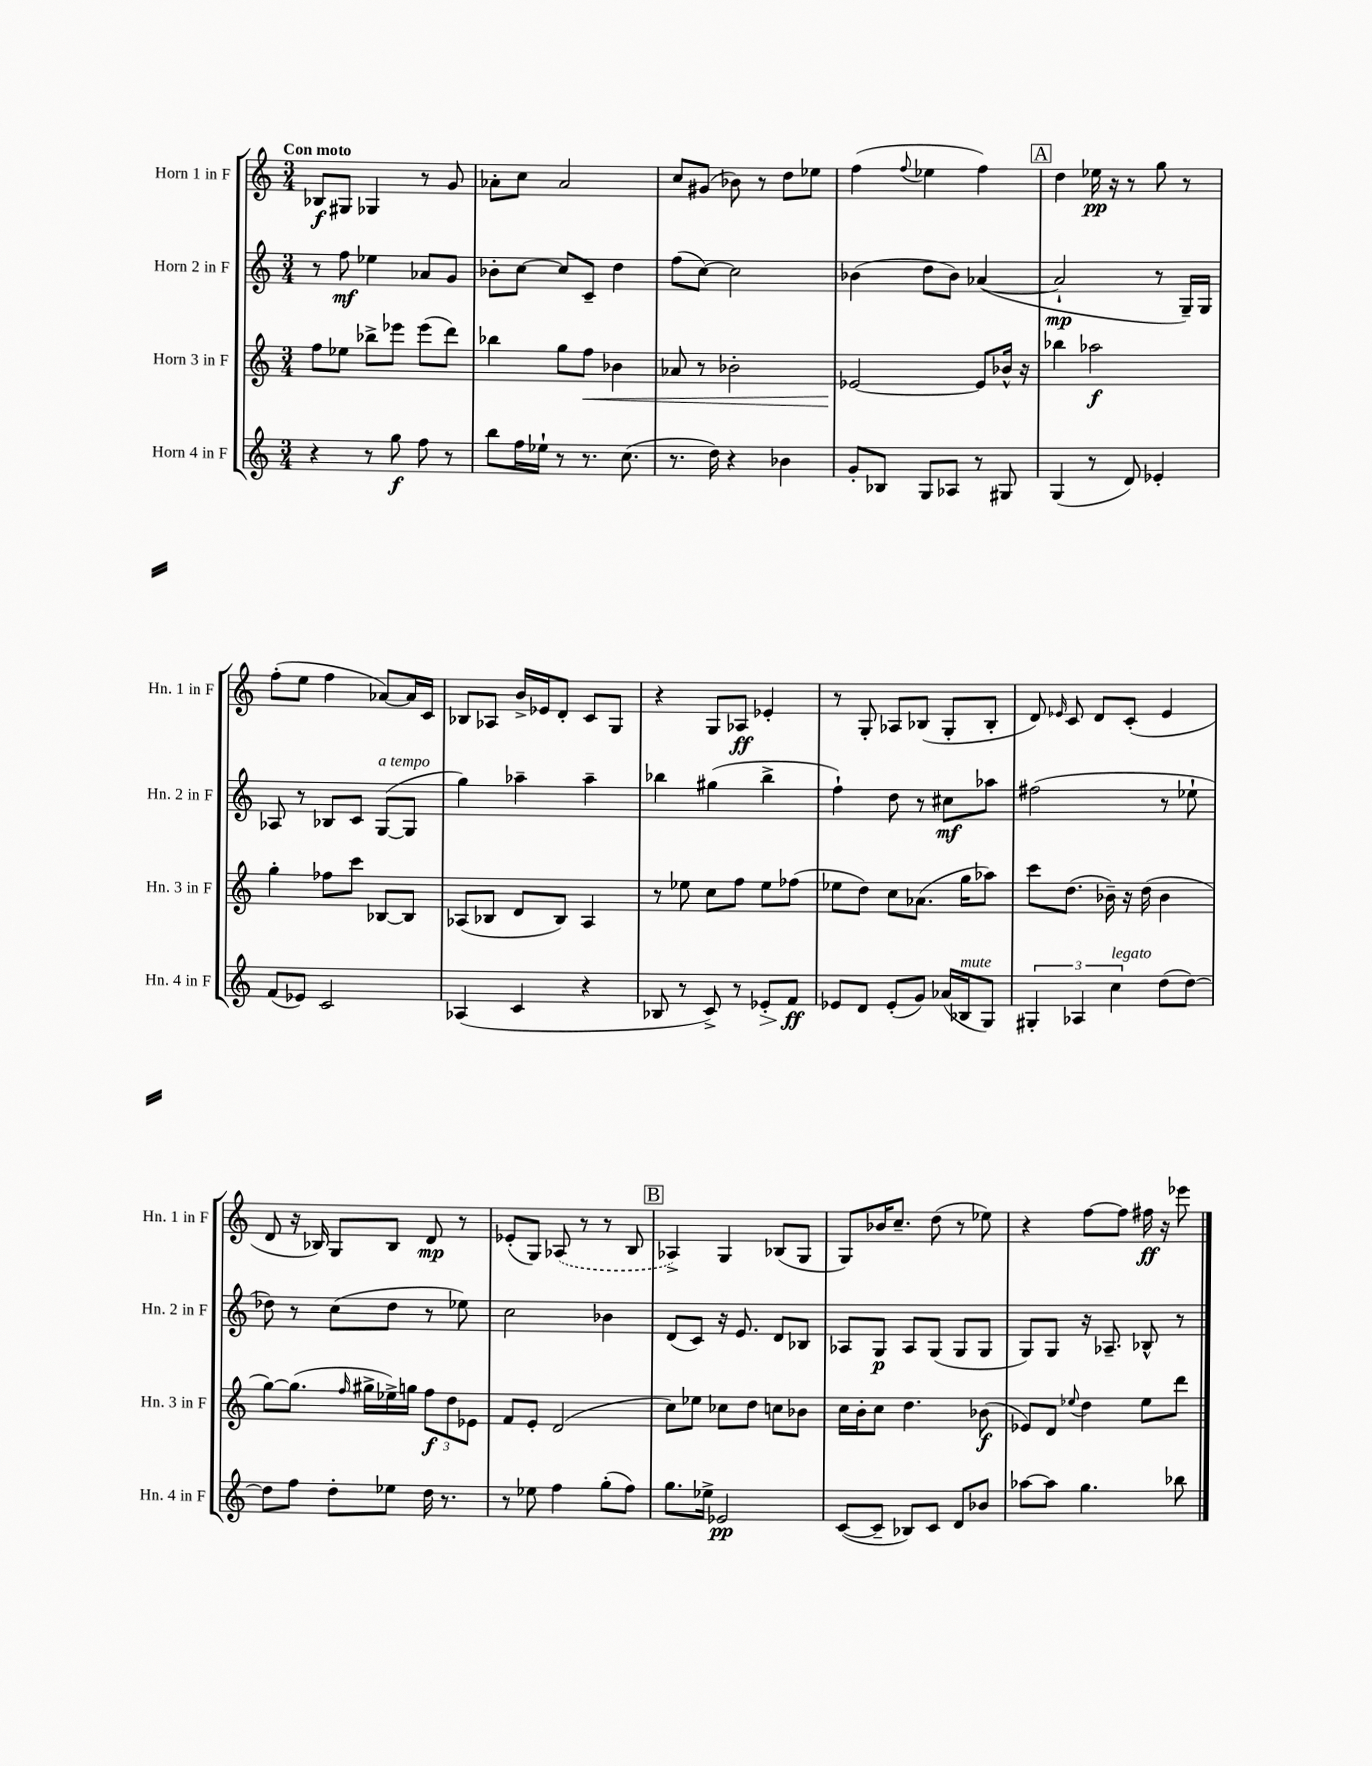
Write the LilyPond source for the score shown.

<<
\new StaffGroup <<
\new Staff = "s0" \with { instrumentName = "Horn 1 in F" shortInstrumentName = "Hn. 1 in F" } {
    \clef treble \key c \major \numericTimeSignature \time 3/4 \tempo "Con moto"
    \autoBeamOff bes8[\f gis8] ges4 r8 g'8 |
    aes'8[-. c''8] aes'2 |
    c''8[ gis'8]( bes'8) r8 d''8[ ees''8] |
    f''4( \appoggiatura { f''8 } ees''4 f''4) |
    \mark \markup { \box "A" } d''4 ees''16\pp r16 r8 g''8 r8 |
    f''8[-.( e''8] f''4 aes'8[~) aes'16 c'16] |
    bes8[ aes8] b'16[-> ees'16 d'8]-. c'8[ g8] |
    r4 g8[ aes8]\ff ees'4-. |
    r8 g8-. aes8[ bes8]( g8[-. bes8]-. |
    d'8) \grace { ees'16 } c'8 d'8[ c'8]-.( ees'4 |
    d'8 r16 bes16) g8[ bes8] d'8\mp r8 |
    ees'8[-.( g8]) \once \slurDashed aes8( r8 r8 b8 |
    \mark \markup { \box "B" } aes4->) g4 bes8[( g8] |
    g8[) bes'16 c''8.]-- d''8( r8 ees''8) |
    r4 f''8[~ f''8] fis''16\ff r16 ees'''8 \bar "|." |
}
\new Staff = "s1" \with { instrumentName = "Horn 2 in F" shortInstrumentName = "Hn. 2 in F" } {
    \clef treble \key c \major \numericTimeSignature \time 3/4
    \autoBeamOff r8 f''8\mf ees''4 aes'8[ g'8] |
    bes'8[-. c''8]~ c''8[ c'8]-- d''4 |
    f''8[( c''8]~) c''2 |
    bes'4( d''8[ bes'8]) aes'4~( |
    \mark \markup { \box "A" } aes'2-!\mp r8 g16[--) g16] |
    aes8 r8 bes8[ c'8] g8[~^\markup { \italic "a tempo" }( g8] |
    g''4) aes''4-- aes''4-- |
    bes''4 gis''4( bes''4-> |
    f''4-!) d''8 r8 cis''8[\mf aes''8] |
    fis''2( r8 ees''8-! |
    des''8) r8 c''8[( des''8] r8 ees''8) |
    c''2 bes'4 |
    \mark \markup { \box "B" } d'8[( c'8]) r16 e'8. d'8[ bes8] |
    aes8[ g8]\p aes8[ g8]( g8[ g8] |
    g8[) g8] r16 aes8.-- bes8-^ r8 \bar "|." |
}
\new Staff = "s2" \with { instrumentName = "Horn 3 in F" shortInstrumentName = "Hn. 3 in F" } {
    \clef treble \key c \major \numericTimeSignature \time 3/4
    \autoBeamOff f''8[ ees''8] bes''8[-> ees'''8] ees'''8[( d'''8]) |
    bes''4 g''8[ f''8]\< bes'4 |
    aes'8 r8 bes'2-. |
    ees'2~\! ees'8[ bes'16]-^ r16 |
    \mark \markup { \box "A" } bes''4 aes''2\f |
    g''4-. fes''8[ c'''8] bes8[~ bes8] |
    aes8[( bes8] d'8[ bes8]) aes4 |
    r8 ees''8 c''8[ f''8] ees''8[ fes''8]( |
    ees''8[ d''8]) c''8[ aes'8.]( g''16[ aes''8]) |
    c'''8[ d''8.]( bes'16--) r16 d''16( bes'4 |
    g''8[~) g''8.]( \grace { f''16 } gis''16[-> ees''16->) g''16] \tuplet 3/2 { f''8[\f d''8 ees'8] } |
    f'8[ e'8]-. d'2( |
    \mark \markup { \box "B" } c''8[) ees''8] ces''8[ d''8] c''8[ bes'8] |
    c''16[ b'16-. c''8] d''4. bes'8\f( |
    ees'8[) d'8] \appoggiatura { ees''8 } d''4 ees''8[ d'''8] \bar "|." |
}
\new Staff = "s3" \with { instrumentName = "Horn 4 in F" shortInstrumentName = "Hn. 4 in F" } {
    \clef treble \key c \major \numericTimeSignature \time 3/4
    \autoBeamOff r4 r8 g''8\f f''8 r8 |
    b''8[ f''16 ees''16]-! r8 r8. c''8.( |
    r8. d''16) r4 bes'4 |
    g'8[-. bes8] g8[ aes8] r8 gis8 |
    \mark \markup { \box "A" } g4( r8 d'8) ees'4-. |
    f'8[( ees'8]) c'2 |
    aes4( c'4 r4 |
    bes8 r8 c'8->) r8 ees'8[-.\> f'8]\ff\! |
    ees'8[ d'8] ees'8[-.( g'8]) aes'16[( bes16^\markup { \italic "mute" } g8]) |
    \tuplet 3/2 { gis4-. aes4 c''4^\markup { \italic "legato" } } d''8[( d''8]~) |
    d''8[ f''8] d''8[-. ees''8] d''16 r8. |
    r8 ees''8 f''4 g''8[-.( f''8]) |
    \mark \markup { \box "B" } g''8.[ ees''16]-> ees'2\pp |
    c'8[~( c'8]-- bes8[) c'8] d'8[ bes'8] |
    aes''8[~ aes''8] g''4. bes''8 \bar "|." |
}
>>
>>
\layout { \context { \Score \remove "Bar_number_engraver" } }
